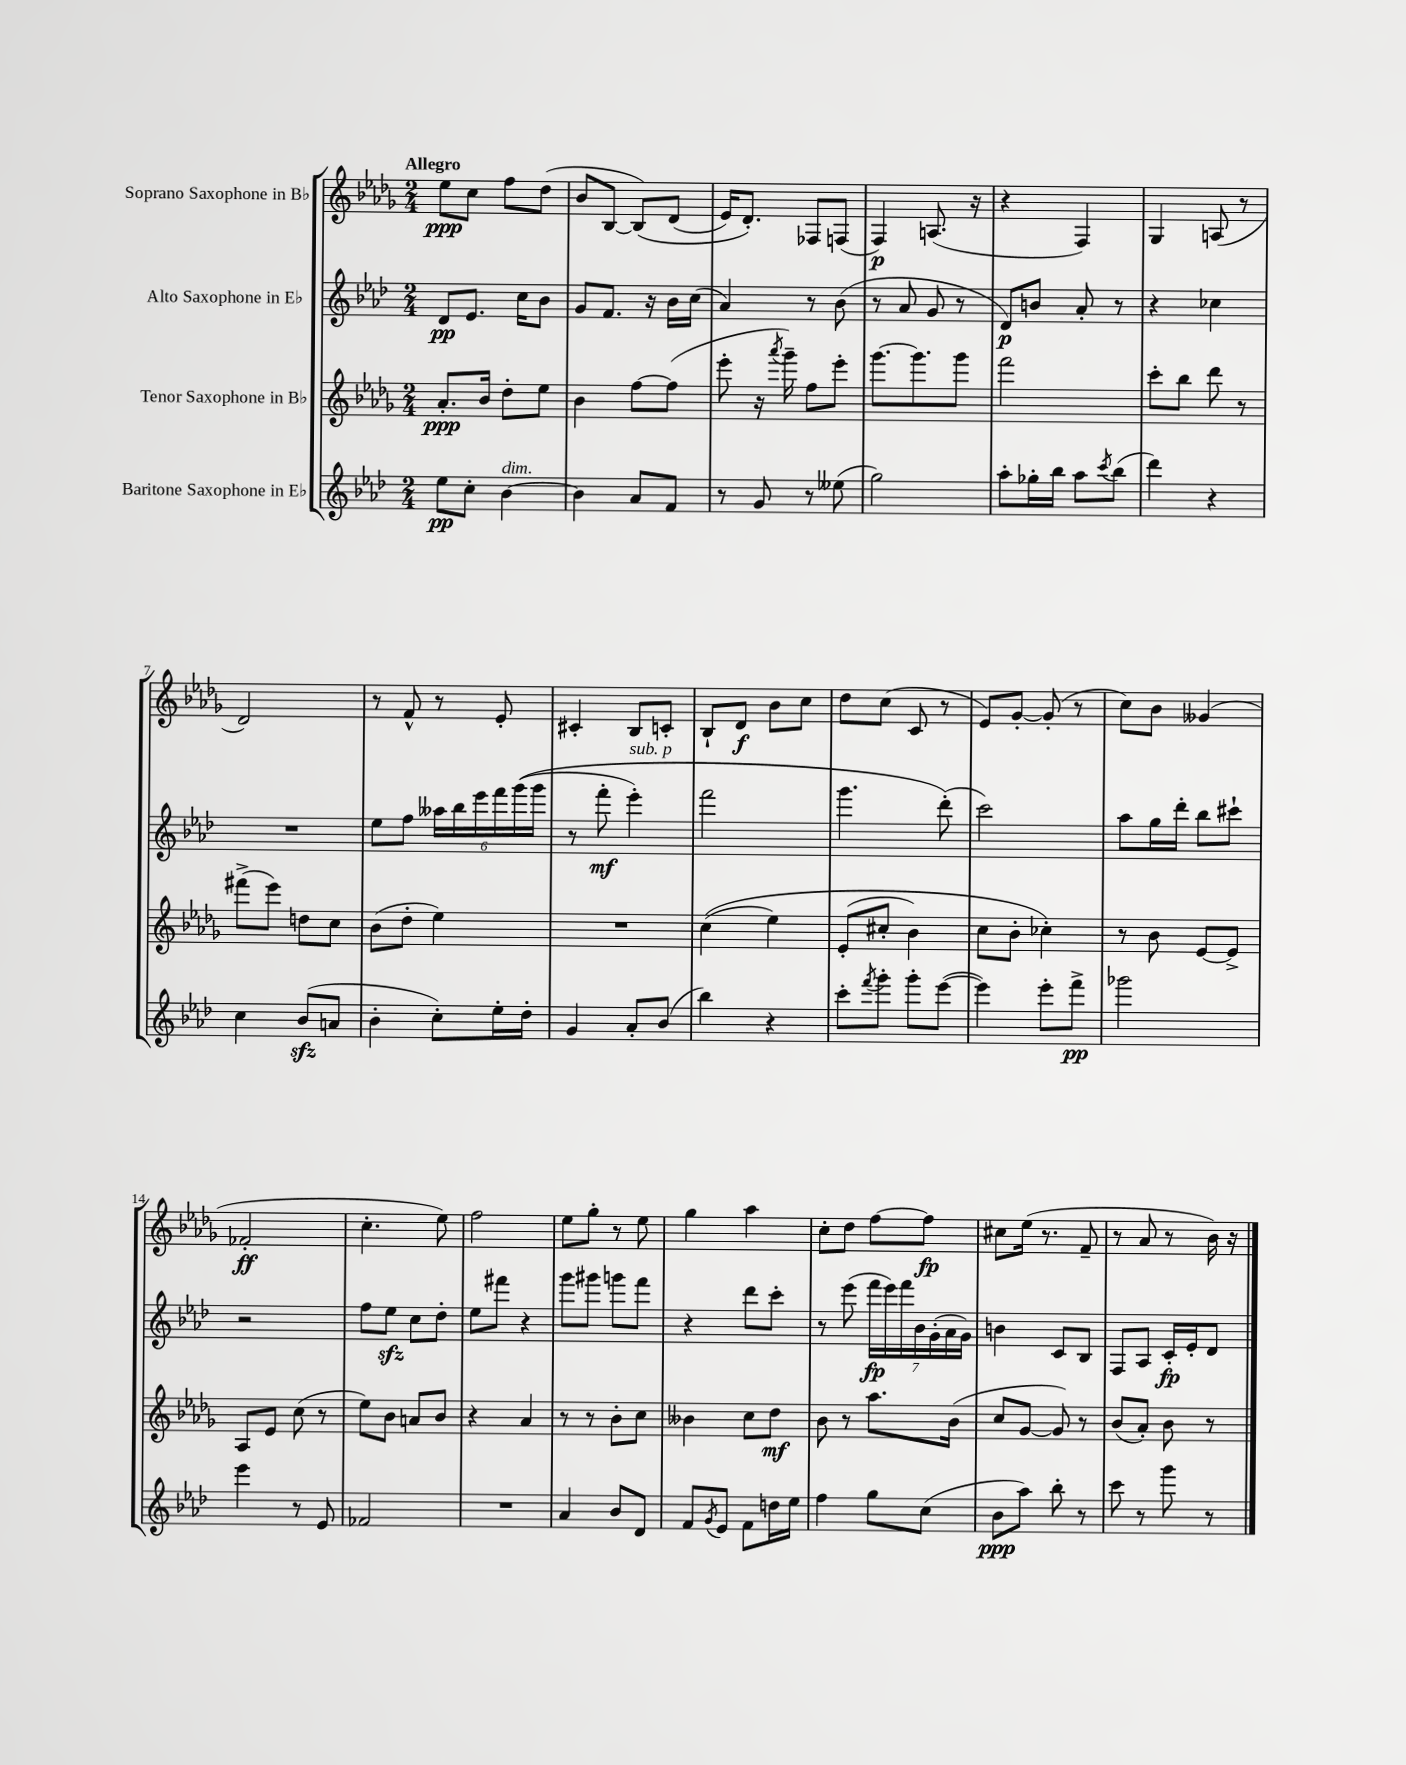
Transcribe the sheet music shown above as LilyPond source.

<<
\new StaffGroup <<
\new Staff = "s0" \with { instrumentName = "Soprano Saxophone in Bb" } {
    \clef treble \key des \major \numericTimeSignature \time 2/4 \tempo "Allegro"
    ees''8\ppp c''8 f''8 des''8( |
    bes'8 bes8~ bes8)\( des'8( |
    ees'16) des'8.-.\) fes8 f8( |
    f4\p) a8.( r16 |
    r4 f4) |
    ges4 a8( r8 |
    des'2) |
    r8 f'8-^ r8 ees'8-. |
    cis'4-. bes8 c'8-. |
    bes8-! des'8\f bes'8 c''8 |
    des''8 c''8( c'8 r8 |
    ees'8) ges'8~-. ges'8-.( r8 |
    c''8) bes'8 geses'4( |
    fes'2-.\ff |
    c''4.-. ees''8) |
    f''2 |
    ees''8 ges''8-. r8 ees''8 |
    ges''4 aes''4 |
    c''8-. des''8 f''8~ f''8\fp |
    cis''8 ees''16( r8. f'8-- |
    r8 aes'8 r8 bes'16) r16 \bar "|." |
}
\new Staff = "s1" \with { instrumentName = "Alto Saxophone in Eb" } {
    \clef treble \key aes \major \numericTimeSignature \time 2/4
    des'8\pp ees'8. c''16 bes'8 |
    g'8 f'8. r16 bes'16 c''16( |
    aes'4) r8 bes'8( |
    r8 aes'8 g'8 r8 |
    des'8\p) b'8 aes'8-. r8 |
    r4 ces''4 |
    R2 |
    ees''8 f''8 \tuplet 6/4 { aeses''16 bes''16 ees'''16 f'''16 g'''16(\( g'''16 } |
    r8 f'''8-.\mf ees'''4-.^\markup { \italic "sub. p" }) |
    f'''2 |
    g'''4. des'''8-.(\) |
    c'''2) |
    aes''8 g''16 des'''16-. bes''8 cis'''8-! |
    r2 |
    f''8 ees''8\sfz c''8 des''8-. |
    ees''8 fis'''8 r4 |
    g'''8 gis'''8 g'''8 f'''8 |
    r4 des'''8 c'''8-. |
    r8 ees'''8( \tuplet 7/4 { f'''16\fp ees'''16) f'''16 bes'16 g'16-.( aes'16 g'16) } |
    b'4 c'8 bes8 |
    f8 aes8 c'16-.\fp ees'16-. des'8 \bar "|." |
}
\new Staff = "s2" \with { instrumentName = "Tenor Saxophone in Bb" } {
    \clef treble \key des \major \numericTimeSignature \time 2/4
    aes'8.-.\ppp bes'16 des''8-. ees''8 |
    bes'4 f''8~ f''8( |
    ees'''8-. r16 \acciaccatura { aes'''8 } ges'''16--) f''8 ees'''8-. |
    ges'''8.~ ges'''8. ges'''8 |
    f'''2 |
    c'''8-. bes''8 des'''8 r8 |
    fis'''8->( ees'''8) d''8 c''8 |
    bes'8( des''8-. ees''4) |
    R2 |
    c''4(\( ees''4) |
    ees'8-.( cis''8-. bes'4) |
    c''8 bes'8-. ces''4-.\) |
    r8 bes'8 ees'8~ ees'8-> |
    aes8 ees'8 c''8( r8 |
    ees''8) bes'8 a'8 bes'8 |
    r4 aes'4 |
    r8 r8 bes'8-. c''8 |
    beses'4 c''8 des''8\mf |
    bes'8 r8 aes''8. bes'16( |
    c''8 ges'8~ ges'8) r8 |
    bes'8( aes'8-.) bes'8 r8 \bar "|." |
}
\new Staff = "s3" \with { instrumentName = "Baritone Saxophone in Eb" } {
    \clef treble \key aes \major \numericTimeSignature \time 2/4
    ees''8\pp c''8-. bes'4~^\markup { \italic "dim." } |
    bes'4 aes'8 f'8 |
    r8 g'8 r8 eeses''8( |
    g''2) |
    aes''8-. ges''16-. bes''16 aes''8 \acciaccatura { c'''8 } bes''8( |
    des'''4) r4 |
    c''4 bes'8\sfz( a'8 |
    bes'4-. c''8-.) ees''16-. des''16-. |
    g'4 aes'8-. bes'8( |
    bes''4) r4 |
    c'''8-. \acciaccatura { f'''8 } g'''8-. g'''8-. ees'''8~( |
    ees'''4) ees'''8-. f'''8->\pp |
    ges'''2 |
    ees'''4 r8 ees'8 |
    fes'2 |
    R2 |
    aes'4 bes'8 des'8 |
    f'8 \acciaccatura { g'8 } ees'8 f'8 d''16 ees''16 |
    f''4 g''8 c''8( |
    bes'8\ppp aes''8) bes''8-. r8 |
    c'''8 r8 g'''8 r8 \bar "|." |
}
>>
>>
